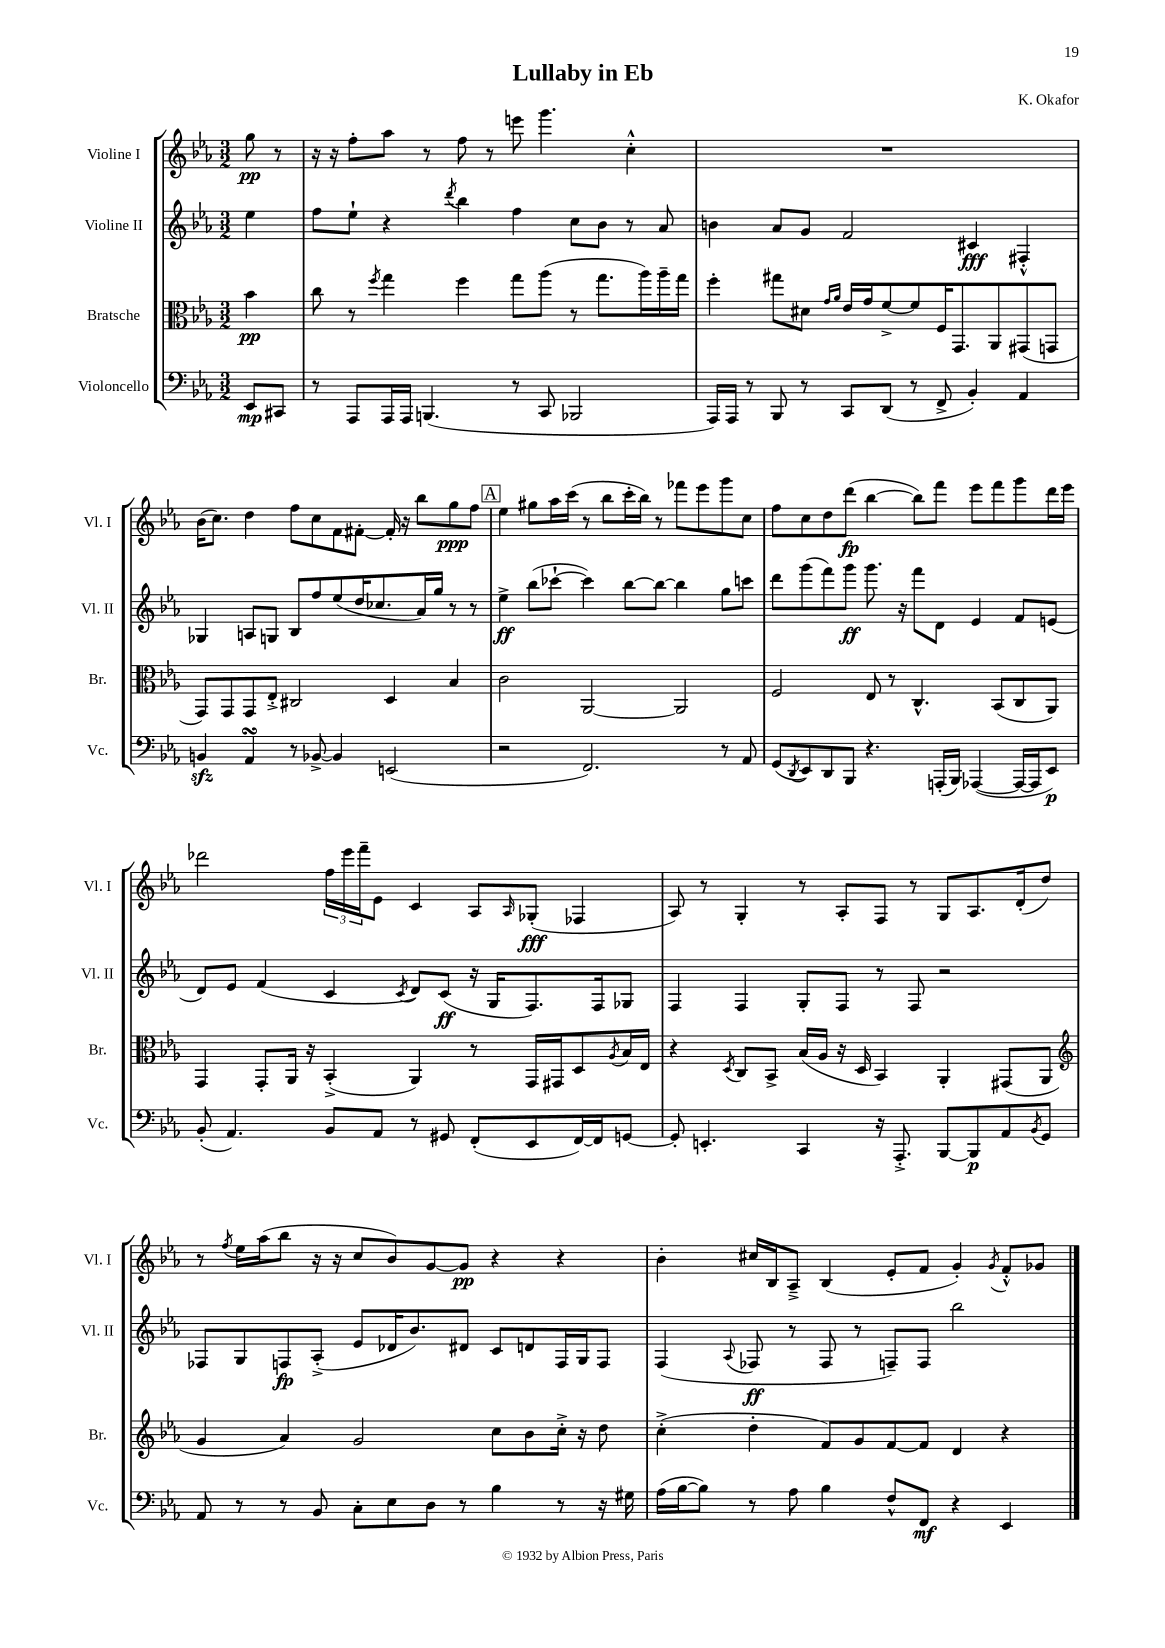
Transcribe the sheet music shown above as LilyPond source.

\header { title = "Lullaby in Eb" composer = "K. Okafor" }
<<
\new StaffGroup <<
\new Staff = "s0" \with { instrumentName = "Violine I" shortInstrumentName = "Vl. I" } {
    \clef treble \key ees \major \numericTimeSignature \time 3/2 \partial 4
    g''8\pp r8 |
    r16 r16 f''8-. aes''8 r8 f''8 r8 e'''8 g'''4. c''4-.-^ |
    R1. |
    bes'16( c''8.) d''4 f''8 c''8 f'8 fis'8~-. fis'16-. r16 bes''8 g''8\ppp f''8 |
    \mark \markup { \box "A" } ees''4 gis''8 aes''16 c'''16( r8 bes''8 c'''16-. bes''16) r8 fes'''8 ees'''8 g'''8 c''8 |
    f''8 c''8 d''8 d'''8\fp( bes''4~ bes''8) f'''8 ees'''8 f'''8 g'''8 d'''16 ees'''16 |
    des'''2 \tuplet 3/2 { f''16 ees'''16 f'''16-- } ees'8 c'4 aes8 \grace { aes16 } ges8-.\fff( fes4 |
    aes8) r8 g4-. r8 aes8-. f8 r8 g8 aes8. d'16-.( d''8) |
    r8 \acciaccatura { f''8 } ees''16 aes''16( bes''8 r16 r16 c''8 bes'8) g'8~ g'8\pp r4 r4 |
    bes'4-. cis''16 bes16 aes8---> bes4( ees'8-. f'8 g'4-.) \acciaccatura { g'8 } f'8-.-^ ges'8 \bar "|." |
}
\new Staff = "s1" \with { instrumentName = "Violine II" shortInstrumentName = "Vl. II" } {
    \clef treble \key ees \major \numericTimeSignature \time 3/2 \partial 4
    ees''4 |
    f''8 ees''8-! r4 \acciaccatura { d'''8 } bes''4 f''4 c''8 bes'8 r8 aes'8 |
    b'4 aes'8 g'8 f'2 cis'4\fff fis4-.-^ |
    ges4 a8 g8 bes8 f''8 ees''8( d''16 ces''8. aes'16) g''16 r8 r8 |
    \mark \markup { \box "A" } ees''4->\ff bes''8( ces'''8~-! ces'''4) bes''8~ bes''8~ bes''4 g''8 c'''8 |
    d'''8 g'''8( f'''8) g'''8\ff g'''8. r16 f'''8 d'8 ees'4 f'8 e'8( |
    d'8) ees'8 f'4( c'4 \acciaccatura { c'8 } d'8) c'8\ff( r16 g16 f8.) f16 ges8 |
    f4 f4 g8-. f8 r8 f8 r2 |
    fes8 g8 f8\fp aes8-.->( ees'8 des'16 bes'8.) dis'8 c'8 d'8 f16 g16 f8 |
    f4( \appoggiatura { aes8 } fes8\ff r8 fes8 r8 f8--) f8 bes''2 \bar "|." |
}
\new Staff = "s2" \with { instrumentName = "Bratsche" shortInstrumentName = "Br." } {
    \clef alto \key ees \major \numericTimeSignature \time 3/2 \partial 4
    bes'4\pp |
    c''8 r8 \acciaccatura { f''8 } g''4 f''4 g''8 aes''8( r8 g''8. aes''16) aes''16-- g''16 |
    f''4-. gis''8 dis'8 \grace { g'16 aes'16 } ees'16 g'16 f'8~-> f'8 f16 g,8. aes,8 gis,8( g,8 |
    g,8) g,8 g,8 ees8-.-> cis2 d4 bes4 |
    \mark \markup { \box "A" } c'2 aes,2~ aes,2 |
    f2 ees8 r8 c4.-^ bes,8( c8 aes,8) |
    g,4 g,8-. aes,16 r16 bes,4-.->( aes,4) r8 g,16 gis,16 d8 \acciaccatura { aes8 } bes16 ees16 |
    r4 \acciaccatura { d8 } c8 bes,8-> bes16( aes16 r16 d16 bes,4) aes,4-. gis,8( aes,8 |
    \clef treble g'4 aes'4) g'2 c''8 bes'8 c''16-.-> r16 d''8 |
    c''4-.->( d''4-. f'8) g'8 f'8~ f'8 d'4 r4 \bar "|." |
}
\new Staff = "s3" \with { instrumentName = "Violoncello" shortInstrumentName = "Vc." } {
    \clef bass \key ees \major \numericTimeSignature \time 3/2 \partial 4
    ees,8\mp cis,8 |
    r8 aes,,8 aes,,16 aes,,16 b,,4.( r8 c,8 bes,,2 |
    aes,,16) aes,,16 r8 bes,,8 r8 c,8 d,8( r8 f,8-> bes,4-.) aes,4 |
    b,4\sfz aes,4\turn r8 bes,8~-> bes,4 e,2( |
    \mark \markup { \box "A" } r2 f,2.) r8 aes,8 |
    g,8( \acciaccatura { d,8 } ees,8) d,8 bes,,8 r4. a,,16-.( bes,,16) aes,,4~( aes,,16~ aes,,16 ees,8\p) |
    bes,8-.( aes,4.) bes,8 aes,8 r8 gis,8 f,8-.( ees,8 f,16~) f,16 g,8~ |
    g,8-. e,4.-. c,4 r16 aes,,8.-.-> bes,,8~ bes,,8\p aes,8 \acciaccatura { bes,8 } g,8 |
    aes,8 r8 r8 bes,8 c8-. ees8 d8 r8 bes4 r8 r16 gis16 |
    aes16( bes16~ bes8) r8 aes8 bes4 f8-^ f,8\mf r4 ees,4 \bar "|." |
}
>>
>>
\layout { \context { \Score \remove "Bar_number_engraver" } }
